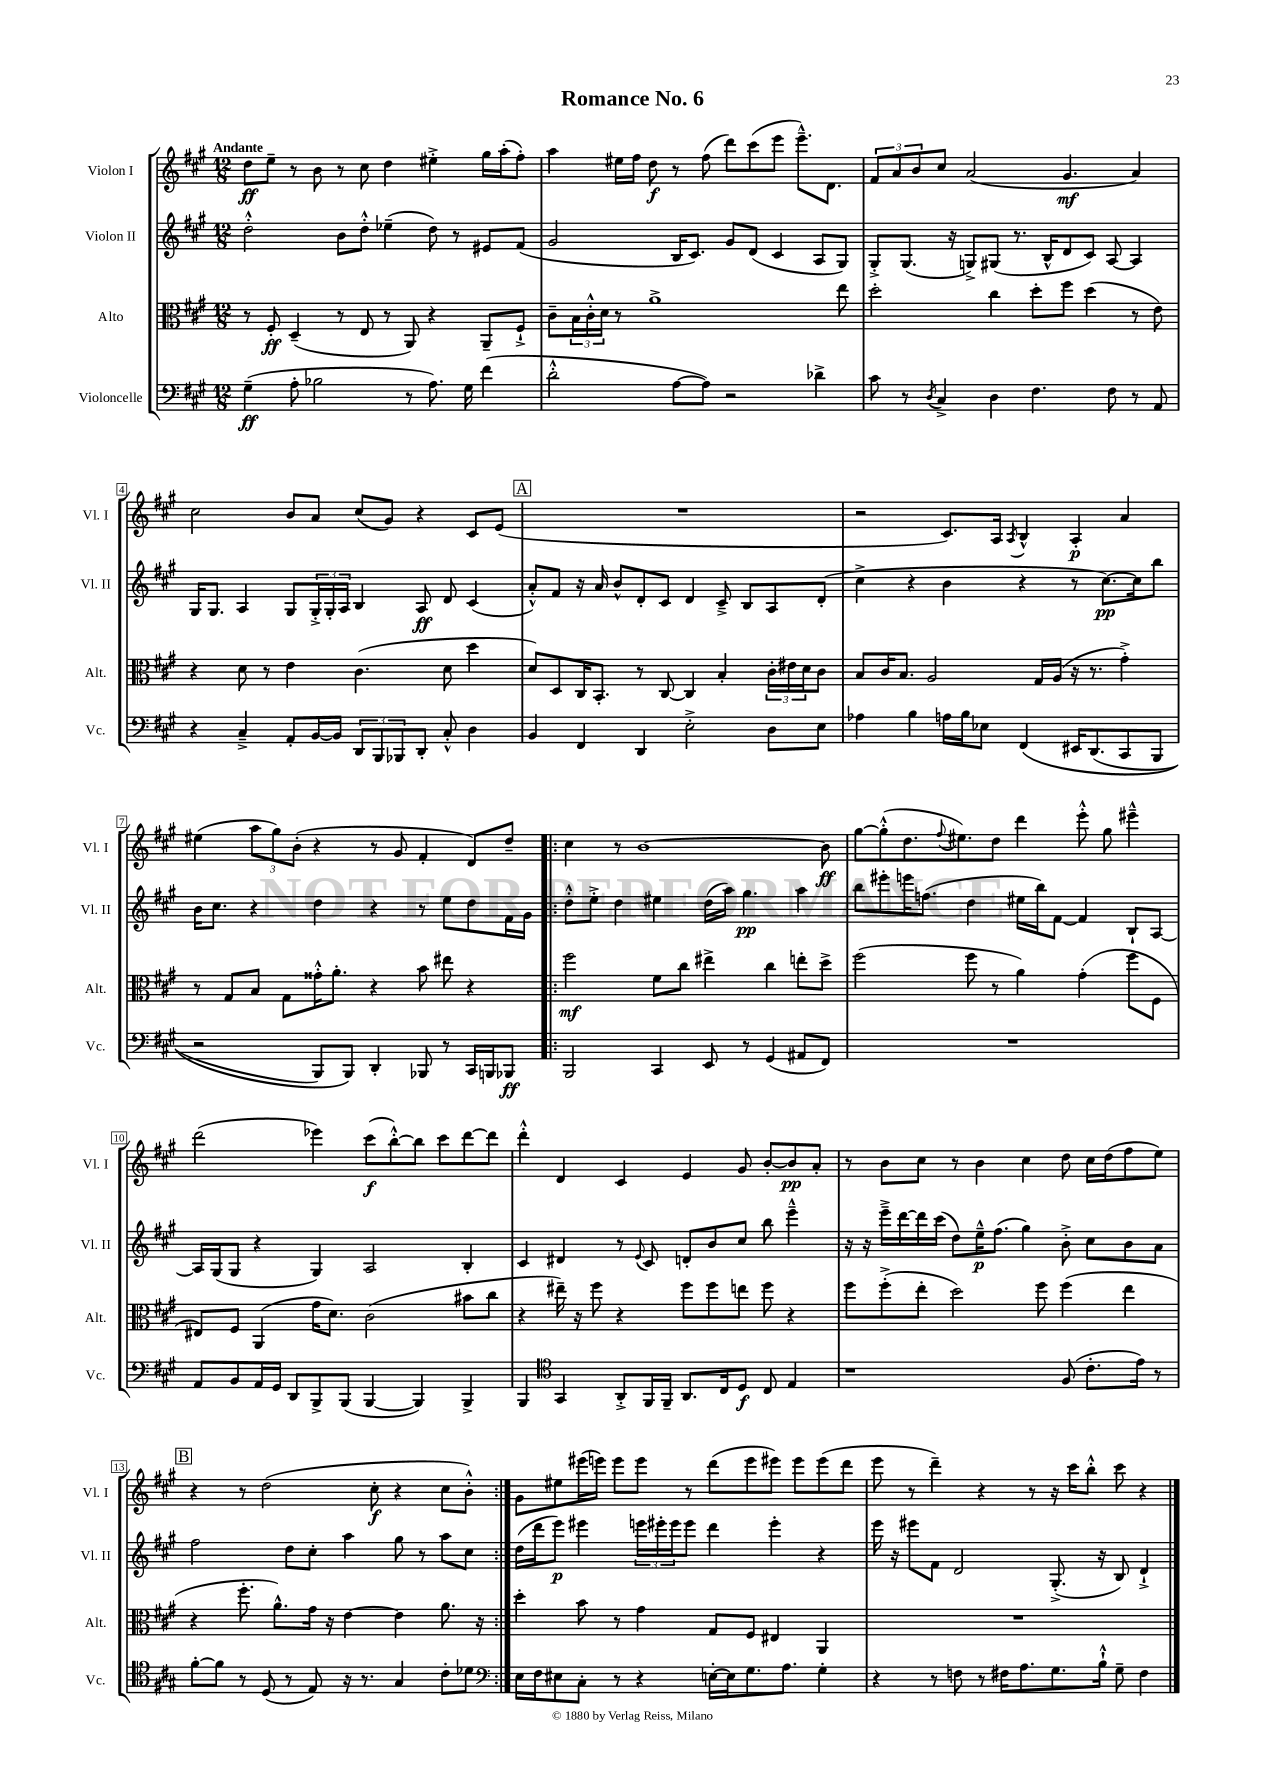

**kern	**dynam	**kern	**dynam	**kern	**dynam	**kern	**dynam
*part4	*part4	*part3	*part3	*part2	*part2	*part1	*part1
*staff4	*staff4	*staff3	*staff3	*staff2	*staff2	*staff1	*staff1
*I"Violoncelle	*	*I"Alto	*	*I"Violon II	*	*I"Violon I	*
*I'Vc.	*	*I'Alt.	*	*I'Vl. II	*	*I'Vl. I	*
*clefF4	*	*clefC3	*	*clefG2	*	*clefG2	*
*k[f#c#g#]	*	*k[f#c#g#]	*	*k[f#c#g#]	*	*k[f#c#g#]	*
*M12/8	*	*M12/8	*	*M12/8	*	*M12/8	*
=1	=1	=1	=1	=1	=1	=1	=1
!	!	!	!	!	!	!LO:TX:a:B:t=Andante	!
(4G#~\	ff	8r	.	2dd'^^\	.	8dd\L	ff
.	.	8F#'/	ff	.	.	8ee~\J	.
8A'\	.	(4D~/	.	.	.	8r	.
2B-X\	.	.	.	.	.	8b\	.
.	.	8r	.	8b\L	.	8r	.
.	.	8E/	.	8dd'^^\J	.	8cc#\	.
.	.	8r	.	(4ee-X~\	.	4dd\	.
8r	.	8AA/)	.	.	.	.	.
8.A\)	.	4r	.	8dd\)	.	4ee#X'^\	.
.	.	.	.	8r	.	.	.
16G#\	.	.	.	.	.	.	.
(4f#\	.	8AA~/L	.	8e#X/L	.	16gg#\LL	.
.	.	.	.	.	.	(16aa'\J	.
.	.	8F#`^/J	.	(8f#/J	.	8ff#'\J)	.
=2	=2	=2	=2	=2	=2	=2	=2
2d'^^\	.	8c#~\L	.	2g#/	.	4aa\	.
.	.	24B\L	.	.	.	.	.
.	.	24c#'^^\	.	.	.	.	.
.	.	24d\JJ	.	.	.	.	.
.	.	8r	.	.	.	16ee#X\LL	.
.	.	.	.	.	.	16ff#\JJ	.
.	.	1a^	.	.	.	8dd\	f
[8A\L	.	.	.	16B/KL	.	8r	.
.	.	.	.	8.c#/J)	.	.	.
8A\J])	.	.	.	.	.	(8ff#\	.
2r	.	.	.	8g#/L	.	8ddd\L)	.
.	.	.	.	(8d/J	.	(8ccc#\	.
.	.	.	.	4c#/	.	8eee\J	.
.	.	.	.	.	.	8.eee~^^\L)	.
4d-X^\	.	.	.	8A/L	.	.	.
.	.	.	.	.	.	8.d\J	.
.	.	8ee\	.	8G#/J)	.	.	.
=3	=3	=3	=3	=3	=3	=3	=3
8c#\	.	2dd'\	.	8G#'^/L	.	12f#/L	.
.	.	.	.	.	.	12a/	.
8r	.	.	.	(8.G#/J	.	.	.
.	.	.	.	.	.	12b/	.
8qD/	.	.	.	.	.	.	.
4C#^/	.	.	.	.	.	8cc#/J	.
.	.	.	.	16r	.	.	.
.	.	.	.	8Gn^/L)	.	(2a/	.
4D\	.	4cc#\	.	(8G#X/J	.	.	.
.	.	.	.	8.r	.	.	.
4.F#\	.	8dd'\L	.	.	.	.	.
.	.	.	.	16B^^/KL	.	.	.
.	.	8ff#\J	.	8d/	.	4.g#/	mf
.	.	(4dd\	.	8c#/J)	.	.	.
8F#\	.	.	.	[8A/	.	.	.
8r	.	8r	.	4A/]	.	4a/)	.
8AA/	.	8e\)	.	.	.	.	.
!!LO:LB:g=z
=4	=4	=4	=4	=4	=4	=4	=4
4r	.	4r	.	16G#/KL	.	2cc#\	.
.	.	.	.	8.G#/J	.	.	.
4C#~^/	.	8d\	.	4A/	.	.	.
.	.	8r	.	.	.	.	.
8AA'/L	.	4e\	.	8G#/L	.	8b/L	.
[16BB/L	.	.	.	24G#'^/L	.	8a/J	.
.	.	.	.	24G#'/	.	.	.
16BB/JJ]	.	.	.	.	.	.	.
.	.	.	.	24A/JJ	.	.	.
12DD/L	.	(4.c#\	.	4B/	.	(8cc#/L	.
12BBB/	.	.	.	.	.	.	.
.	.	.	.	.	.	8g#/J)	.
12BBB-X/	.	.	.	.	.	.	.
8DD'/J	.	.	.	8A/	ff	4r	.
8C#'^^/	.	8d\	.	8d/	.	.	.
4D\	.	4dd\	.	(4c#/	.	8c#/L	.
.	.	.	.	.	.	(8e/J	.
!!LO:REH:place=s1:t=A
=5	=5	=5	=5	=5	=5	=5	=5
4BB/	.	8d/L)	.	8a'^^/L)	.	1.r	.
.	.	8D/	.	8f#/J	.	.	.
4FF#/	.	16C#/K	.	16r	.	.	.
.	.	8.BB'/J	.	16a/	.	.	.
.	.	.	.	8b^^/L	.	.	.
4DD/	.	8r	.	8d'/	.	.	.
.	.	[8C#/	.	8c#/J	.	.	.
2E'^\	.	4C#/]	.	4d/	.	.	.
.	.	4B'/	.	8c#~^/	.	.	.
.	.	.	.	8B/L	.	.	.
8D\L	.	24c#'\LL	.	8A/	.	.	.
.	.	24e#X\	.	.	.	.	.
.	.	24d\J	.	.	.	.	.
8E\J	.	8c#\J	.	(8d'/J	.	.	.
=6	=6	=6	=6	=6	=6	=6	=6
4A-X\	.	8B/L	.	4cc#^\	.	2r	.
.	.	16c#/K	.	.	.	.	.
.	.	8.B/J	.	.	.	.	.
4B\	.	.	.	4r	.	.	.
.	.	2A/	.	.	.	.	.
16An\LL	.	.	.	4b\	.	8.c#/L)	.
16B\J	.	.	.	.	.	.	.
8E-X\J	.	.	.	.	.	.	.
.	.	.	.	.	.	16A/Jk	.
.	.	.	.	.	.	8qA/	.
(4FF#/	.	.	.	4r	.	4B^^/	.
.	.	16G#/LL	.	.	.	.	.
.	.	(16A/JJ	.	.	.	.	.
16EE#X/KL	.	16r	.	8r	.	4A'/	p
(8.DD/	.	8.r	.	.	.	.	.
.	.	.	.	[8.cc#\L)	pp	.	.
8CC#/	.	4g#'^\)	.	.	.	4a/	.
.	.	.	.	16cc#\k]	.	.	.
8BBB/J	.	.	.	8bb\J	.	.	.
!!LO:LB:g=z
=7	=7	=7	=7	=7	=7	=7	=7
2r	.	8r	.	16b\KL	.	(4ee#X\	.
.	.	.	.	8.cc#\J	.	.	.
.	.	8G#/L	.	.	.	.	.
.	.	8B/J	.	4r	.	12aa\L	.
.	.	.	.	.	.	12gg#\)	.
.	.	8G#\L	.	.	.	.	.
.	.	.	.	.	.	(12b'\J	.
8BBB/L)	.	16g##X'^^\K	.	4dd\	.	4r	.
.	.	8.a'\J	.	.	.	.	.
8BBB/J)	.	.	.	.	.	.	.
4DD'/	.	4r	.	4r	.	8r	.
.	.	.	.	.	.	8g#/	.
8BBB-X/	.	8b\	.	8r	.	4f#'/	.
8r	.	8ee#X\	.	8ee\L	.	.	.
16CC#/LL	.	4r	.	8dd\	.	8d/L)	.
16BBBn/J	.	.	.	.	.	.	.
8BBB-X/J	ff	.	.	16f#\L	.	8dd~/J	.
.	.	.	.	16g#\JJ	.	.	.
=8!|:	=8!|:	=8!|:	=8!|:	=8!|:	=8!|:	=8!|:	=8!|:
2BBB/	.	2ff#\	mf	8dd'^^\L	.	4cc#\	.
.	.	.	.	8ee'^\J	.	.	.
.	.	.	.	4dd\	.	8r	.
.	.	.	.	.	.	[1b	.
4CC#/	.	8f#\L	.	4ee#X\	.	.	.
.	.	8cc#\J	.	.	.	.	.
8EE/	.	4ee#X^\	.	(16dd\LL	.	.	.
.	.	.	.	16aa\JJ)	.	.	.
8r	.	.	.	4.gg#\	pp	.	.
(4GG#/	.	4cc#\	.	.	.	.	.
8AA#X/L	.	8een'\L	.	4aa\	.	.	.
8FF#/J)	.	8dd^\J	.	.	.	8b\]	ff
=9	=9	=9	=9	=9	=9	=9	=9
1.r	.	(2ff#\	.	8bb\L	.	[8gg#\L	.
.	.	.	.	8eee#X'\	.	(8gg#'^^\]	.
.	.	.	.	16eeen\K	.	8.dd\	.
.	.	.	.	(8.ffn\J	.	.	.
.	.	.	.	.	.	8qqff#/	.
.	.	.	.	.	.	8.ee#X\)	.
.	.	8ff#\	.	4dd\	.	.	.
.	.	8r	.	.	.	8dd\J	.
.	.	4a\)	.	16ee#X\LL	.	4ddd\	.
.	.	.	.	16bb\J)	.	.	.
.	.	.	.	[8f#\J	.	.	.
.	.	(4g#'\	.	4f#/]	.	8eee'^^\	.
.	.	.	.	.	.	8gg#\	.
.	.	8ff#\L	.	8B`/L	.	4eee#X~^^\	.
.	.	8F#\J	.	[8A/J	.	.	.
!!LO:LB:g=z
=10	=10	=10	=10	=10	=10	=10	=10
8AA/L	.	8E#X/L)	.	16A/LL]	.	(2ddd\	.
.	.	.	.	(16G#/J	.	.	.
8BB/	.	8F#/J	.	8G#/J	.	.	.
16AA/L	.	(4AA/	.	4r	.	.	.
16GG#/JJ	.	.	.	.	.	.	.
8DD/L	.	.	.	.	.	.	.
8BBB^/	.	16g#\KL	.	4G#/)	.	4eee-X\)	.
.	.	8.d\J)	.	.	.	.	.
(8BBB/J	.	.	.	.	.	.	.
[4BBB/	.	(2c#\	.	2A/	.	(8ccc#\L	f
.	.	.	.	.	.	[8bb'^^\)	.
4BBB/])	.	.	.	.	.	8bb\J]	.
.	.	.	.	.	.	8ccc#\L	.
4BBB^/	.	8b#X\L	.	4B'/	.	[8ddd\	.
.	.	8cc#\J	.	.	.	8ddd\J]	.
=11	=11	=11	=11	=11	=11	=11	=11
4BBB/	.	4r	.	4c#/	.	4ddd'^^\	.
*clefC4	*	*	*	*	*	*	*
4GG#/	.	16ee#X~\)	.	4d#X/	.	4d/	.
.	.	16r	.	.	.	.	.
.	.	8ff#\	.	.	.	.	.
8AA'^/L	.	4r	.	8r	.	4c#/	.
.	.	.	.	8qqe/	.	.	.
16FF#/L	.	.	.	8c#/	.	.	.
16FF#~/JJ	.	.	.	.	.	.	.
8.AA/L	.	8ff#\L	.	8dn'/L	.	4e/	.
.	.	8ff#\	.	8b/	.	.	.
16C#/k	.	.	.	.	.	.	.
8D/J	f	8een\J	.	8cc#/J	.	8g#/	.
8C#/	.	8ff#\	.	8bb\	.	[8b'/L	.
4E/	.	4r	.	4eee~^^\	.	8b/]	pp
.	.	.	.	.	.	8a'/J	.
=12	=12	=12	=12	=12	=12	=12	=12
1r	.	8ff#\L	.	16r	.	8r	.
.	.	.	.	16r	.	.	.
.	.	(8ff#'^\	.	16eee~^\LL	.	8b\L	.
.	.	.	.	[16ddd\	.	.	.
.	.	8ee'\J	.	16ddd\]	.	8cc#\J	.
.	.	.	.	(16ccc#\JJ	.	.	.
.	.	2dd\)	.	8dd\L)	.	8r	.
.	.	.	.	16ee~^^\K	p	4b\	.
.	.	.	.	(8.ff#\J	.	.	.
.	.	.	.	4gg#\)	.	4cc#\	.
.	.	8ff#\	.	.	.	.	.
(8F#/	.	(4ff#\	.	8b'^\	.	8dd\	.
8.c#'\L	.	.	.	8cc#\L	.	16cc#\LL	.
.	.	.	.	.	.	(16dd\J	.
.	.	4ee\	.	8b\	.	8ff#\	.
16e\Jk)	.	.	.	.	.	.	.
8r	.	.	.	8a\J	.	8ee\J)	.
!!LO:LB:g=z
!!LO:REH:place=s1:t=B
=13	=13	=13	=13	=13	=13	=13	=13
[8f#'\L	.	4r	.	2ff#\	.	4r	.
8f#\J]	.	.	.	.	.	.	.
8r	.	8.ff#'\	.	.	.	8r	.
(8D/	.	.	.	.	.	(2dd\	.
.	.	8.a^^\L)	.	.	.	.	.
8r	.	.	.	8dd\L	.	.	.
8E/)	.	16g#\Jk	.	8cc#'\J	.	.	.
.	.	16r	.	.	.	.	.
16r	.	[4e\	.	4aa\	.	.	.
8.r	.	.	.	.	.	.	.
.	.	.	.	.	.	8cc#'\	f
4G#/	.	4e\]	.	8gg#\	.	4r	.
.	.	.	.	8r	.	.	.
8c#'\L	.	8.a\	.	8aa\L	.	8cc#\L	.
8d-X\J	.	.	.	8cc#\J	.	8b'^^\J)	.
.	.	16r	.	.	.	.	.
=14:|!	=14:|!	=14:|!	=14:|!	=14:|!	=14:|!	=14:|!	=14:|!
*clefF4	*	*	*	*	*	*	*
16E\LL	.	4dd'\	.	(16dd\LL	.	8g#\L	.
16F#\J	.	.	.	16ddd\J	.	.	.
8E#X\	.	.	.	8eee\J)	p	8ee#X\	.
8C#'\J	.	8b\	.	4eee#X\	.	(16eee#X\L	.
.	.	.	.	.	.	16eeen\JJ)	.
8r	.	8r	.	.	.	8eee\L	.
4r	.	4g#\	.	24eeen\LL	.	8eee\J	.
.	.	.	.	24eee#X'\	.	.	.
.	.	.	.	24eee#\J	.	.	.
.	.	.	.	8eee#\J	.	8r	.
[16En'\LL	.	8G#/L	.	4ddd\	.	(8ddd\L	.
16E\J]	.	.	.	.	.	.	.
8.G#\	.	8F#/J	.	.	.	8eee\	.
.	.	4E#X/	.	4eee#'\	.	8eee#X\J)	.
8.A\J	.	.	.	.	.	.	.
.	.	.	.	.	.	8eee#\L	.
4G#'\	.	4AA/	.	4r	.	(8eee#\	.
.	.	.	.	.	.	8ddd\J	.
=15	=15	=15	=15	=15	=15	=15	=15
4r	.	1.r	.	16eee\	.	8eee\	.
.	.	.	.	16r	.	.	.
.	.	.	.	8eee#X\L	.	8r	.
8r	.	.	.	8f#\J	.	4ddd~\)	.
8Fn\	.	.	.	2d/	.	.	.
8r	.	.	.	.	.	4r	.
16F#X\KL	.	.	.	.	.	.	.
8.A\	.	.	.	.	.	.	.
.	.	.	.	.	.	8r	.
8.G#\	.	.	.	(8.G#'^/	.	16r	.
.	.	.	.	.	.	16ccc#\KL	.
.	.	.	.	.	.	8bb'^^\J	.
16B`^^\Jk	.	.	.	16r	.	.	.
8G#~\	.	.	.	8B/)	.	8ccc#\	.
4F#\	.	.	.	4d`^/	.	4r	.
==	==	==	==	==	==	==	==
*-	*-	*-	*-	*-	*-	*-	*-
